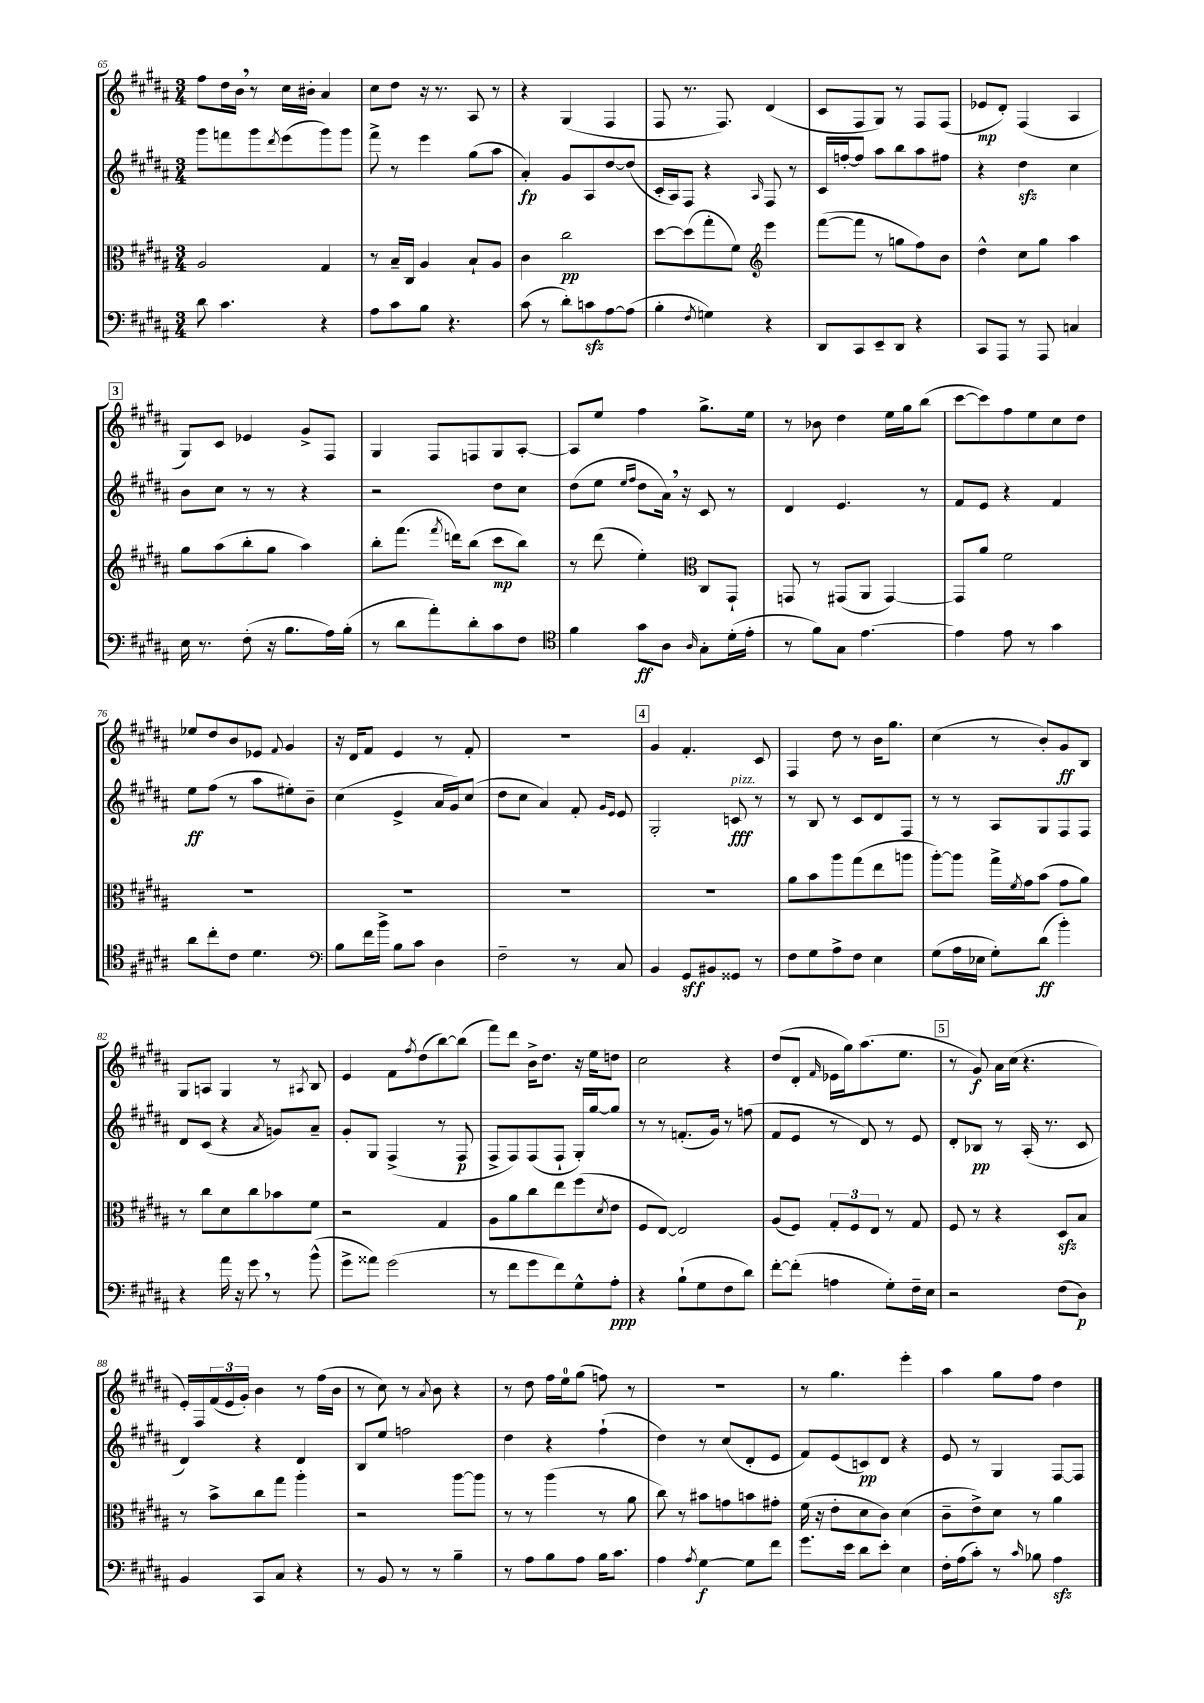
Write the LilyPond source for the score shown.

<<
\new StaffGroup <<
\new Staff = "s0" {
    \clef treble \key b \major \numericTimeSignature \time 3/4
    fis''8 dis''16 b'16 \breathe r8 cis''16 bis'16-. ais'4 |
    cis''8 dis''8 r16 r8. ais8 r8 |
    r4 gis4( fis4 |
    fis8 r8. fis8.) dis'4( |
    cis'8 fis8 gis8) r8 fis8 fis8( |
    ees'8\mp dis'8-.) fis4( ais4 |
    \mark \markup { \box "3" } gis8) cis'8 ees'4 gis'8-> fis8 |
    gis4 fis8 f8 gis8 ais8~-. |
    ais8 e''8 fis''4 gis''8.-> e''16 |
    r8 bes'8 dis''4 e''16 gis''16 b''8( |
    cis'''8~ cis'''8) fis''8 e''8 cis''8 dis''8 |
    ees''8 dis''8 b'8 ees'8 \appoggiatura { fis'8 } gis'4 |
    r16 dis'16 fis'8 e'4 r8 fis'8-. |
    R2. |
    \mark \markup { \box "4" } gis'4 fis'4.-. cis'8 |
    fis4 dis''8 r8 b'16 gis''8. |
    cis''4( r8 b'8-.) gis'8\ff b8 |
    gis8 a8 gis4 r8 \acciaccatura { ais8 } b8 |
    e'4 fis'8 \acciaccatura { fis''8 } dis''8( b''8~) b''8( |
    fis'''8) dis'''8 b'16-> dis''8. r16 e''16 d''8 |
    cis''2 r4 |
    dis''8( dis'8-. \grace { fis'16 } ees'16 gis''16) ais''8.( e''8. |
    \mark \markup { \box "5" } r8 gis'8\f) ais'16 cis''16( r4. |
    e'16-.) fis16 \tuplet 3/2 { fis'16( e'16 gis'16-.) } b'4 r8 fis''16( b'16 |
    r8 cis''8) r8 \acciaccatura { ais'8 } b'8 r4 |
    r8 dis''8 fis''16 e''16-0 gis''8( f''8) r8 |
    R2. |
    r8 gis''4. e'''4-. |
    ais''4 gis''8 fis''8 dis''4 \bar "|." |
}
\new Staff = "s1" {
    \clef treble \key b \major \numericTimeSignature \time 3/4
    gis'''8 f'''8 gis'''8 \acciaccatura { dis'''8 } e'''8( gis'''8) gis'''8 |
    fis'''8-> r8 e'''4 gis''8( ais''8 |
    ais'4-.\fp) gis'8 ais8 dis''8~ dis''8( |
    cis'16-. ais16) fis8 r4 \grace { ais16 } fis8 r8 |
    cis'16 f''16~-. f''8 ais''8 b''8 ais''8 fis''8 |
    r4 dis''4\sfz cis''4 |
    \mark \markup { \box "3" } b'8 cis''8 r8 r8 r4 |
    r2 dis''8 cis''8 |
    dis''8( e''8 \grace { e''16 fis''16 } dis''8 ais'16) \breathe r16 cis'8 r8 |
    dis'4 e'4. r8 |
    fis'8 e'8 r4 fis'4 |
    e''8\ff fis''8( r8 ais''8 eis''8-.) b'8-- |
    cis''4( e'4-> ais'16 gis'16) cis''8( |
    dis''8 cis''8 ais'4) fis'8-. \grace { gis'16 e'16 } e'8 |
    \mark \markup { \box "4" } gis2-. c'8\fff^\markup { \italic "pizz." } r8 |
    r8 b8 r8 cis'8 dis'8 fis8 |
    r8 r8 ais8 gis8 fis8 fis8 |
    dis'8 cis'8( r4 \acciaccatura { ais'8 } g'8) ais'8-- |
    gis'8-. gis8 fis4->( r8 fis8\p |
    fis8-> fis8) fis8( fis8-! gis16-.) gis''16~ gis''8 |
    r8 r8 f'8.-.( gis'16) r8 f''8( |
    fis'8 e'8 r8 dis'8) r8 e'8 |
    \mark \markup { \box "5" } dis'8-. bes8\pp r8 ais16-.( r8. cis'8 |
    dis'4) r4 dis'4 |
    b8 e''8 f''2 |
    dis''4 r4 fis''4-!( |
    dis''4) r8 cis''8( dis'8-. e'8 |
    fis'8) e'8( c'8\pp) dis'8 r4 |
    e'8 r8 gis4 fis8~ fis8 \bar "|." |
}
\new Staff = "s2" {
    \clef alto \key b \major \numericTimeSignature \time 3/4
    ais2 gis4 |
    r8 b16-- cis16 ais4 b8-! ais8 |
    cis'4 cis''2\pp |
    dis''8~ dis''8( gis''8-. fis'8) \clef treble e'''4 |
    fis'''8~( fis'''8 r8 g''8 fis''8) b'8 |
    dis''4-^ cis''8 gis''8 ais''4 |
    \mark \markup { \box "3" } gis''8 ais''8( b''8-. gis''8 ais''4) |
    b''8-. fis'''8.( \acciaccatura { fis'''8 } d'''16) b''8( cis'''8\mp b''8) |
    r8 dis'''8( e''4-.) \clef alto cis8 gis,8-! |
    g,8 r8 gis,8( ais,8 gis,4~) |
    gis,8 ais'8 fis'2 |
    R2. |
    R2. |
    R2. |
    \mark \markup { \box "4" } R2. |
    ais'8 b'8 ais''8 gis''8( e''8 a''8 |
    ais''8~-.) ais''8 gis''16-> \acciaccatura { fis'8 } gis'16 b'8( gis'8 ais'8) |
    r8 cis''8 dis'8 cis''8 bes'8 fis'8 |
    r2 gis4 |
    ais8 ais'8 cis''8 e''8 fis''8( \acciaccatura { dis'8 } e'8 |
    fis8 e8~) e2 |
    ais8( fis8) \tuplet 3/2 { gis8-. fis8 e8 } r8 gis8 |
    \mark \markup { \box "5" } fis8 r8 r4 dis8\sfz b8 |
    r8 b'8-> cis''8 gis''8 ais''4-. |
    r2 ais''8~ ais''8 |
    r8 r8 ais''4( r8 ais'8 |
    cis''8) r8 bis'8 g'8 b'8 gis'8-. |
    fis'16( r16 e'8-. dis'8 cis'8) dis'4( |
    cis'8-- e'8->) dis'8 r8 ais'4 \bar "|." |
}
\new Staff = "s3" {
    \clef bass \key b \major \numericTimeSignature \time 3/4
    dis'8 cis'4. r4 |
    ais8 cis'8 b8 r4. |
    cis'8( r8 dis'8-.) c'8\sfz ais8~ ais8( |
    b4-. \acciaccatura { fis8 } g4) r4 |
    dis,8 cis,8 e,8-- dis,8 r4 |
    cis,8 ais,,8 r8 ais,,8 c4 |
    \mark \markup { \box "3" } e16 r8. fis8-.( r16 b8. ais16) b16-.( |
    r8 dis'8 ais'8-.) dis'8-. cis'8 fis8 |
    \clef tenor fis'4 gis'8\ff ais8 \grace { ais16 } gis8-. dis'16-.( e'16-. |
    r8 fis'8) gis8 e'4.~ |
    e'4 e'8 r8 gis'4 |
    ais'8 cis''8-. cis'8 dis'4. |
    \clef bass b8 fis'16 b'16-> b8 cis'8 dis4 |
    fis2-- r8 cis8 |
    \mark \markup { \box "4" } b,4 gis,8\sff bis,8 gisis,8 r8 |
    fis8 gis8 ais8-> fis8 e4 |
    gis8( ais16 ees16 gis8-.) dis'8\ff( b'4-.) |
    r4 ais'16 r16 gis'8 \breathe r8 b'8-^( |
    gis'8-> aisis'8) gis'2( |
    r8 fis'8 gis'8 fis'8) gis8-^ ais8-.\ppp |
    r4 b8-!( gis8 fis8 dis'8) |
    fis'8~-. fis'8-.( a4 gis8-.) fis16-- e16 |
    \mark \markup { \box "5" } r2 fis8( dis8\p) |
    b,4 cis,8 cis8 r4 |
    r8 b,8 r8 r8 b4-- |
    r8 ais8 b8 ais8 b16 cis'8. |
    ais4 \acciaccatura { ais8 } gis4~\f gis8 fis'8 |
    gis'8. e'16 dis'8 e'8-. e4 |
    fis16-. ais16( cis'8-.) r8 \grace { cis'16 } bes8 ais4\sfz \bar "|." |
}
>>
>>
\layout { \context { \Score currentBarNumber = #65 } }
